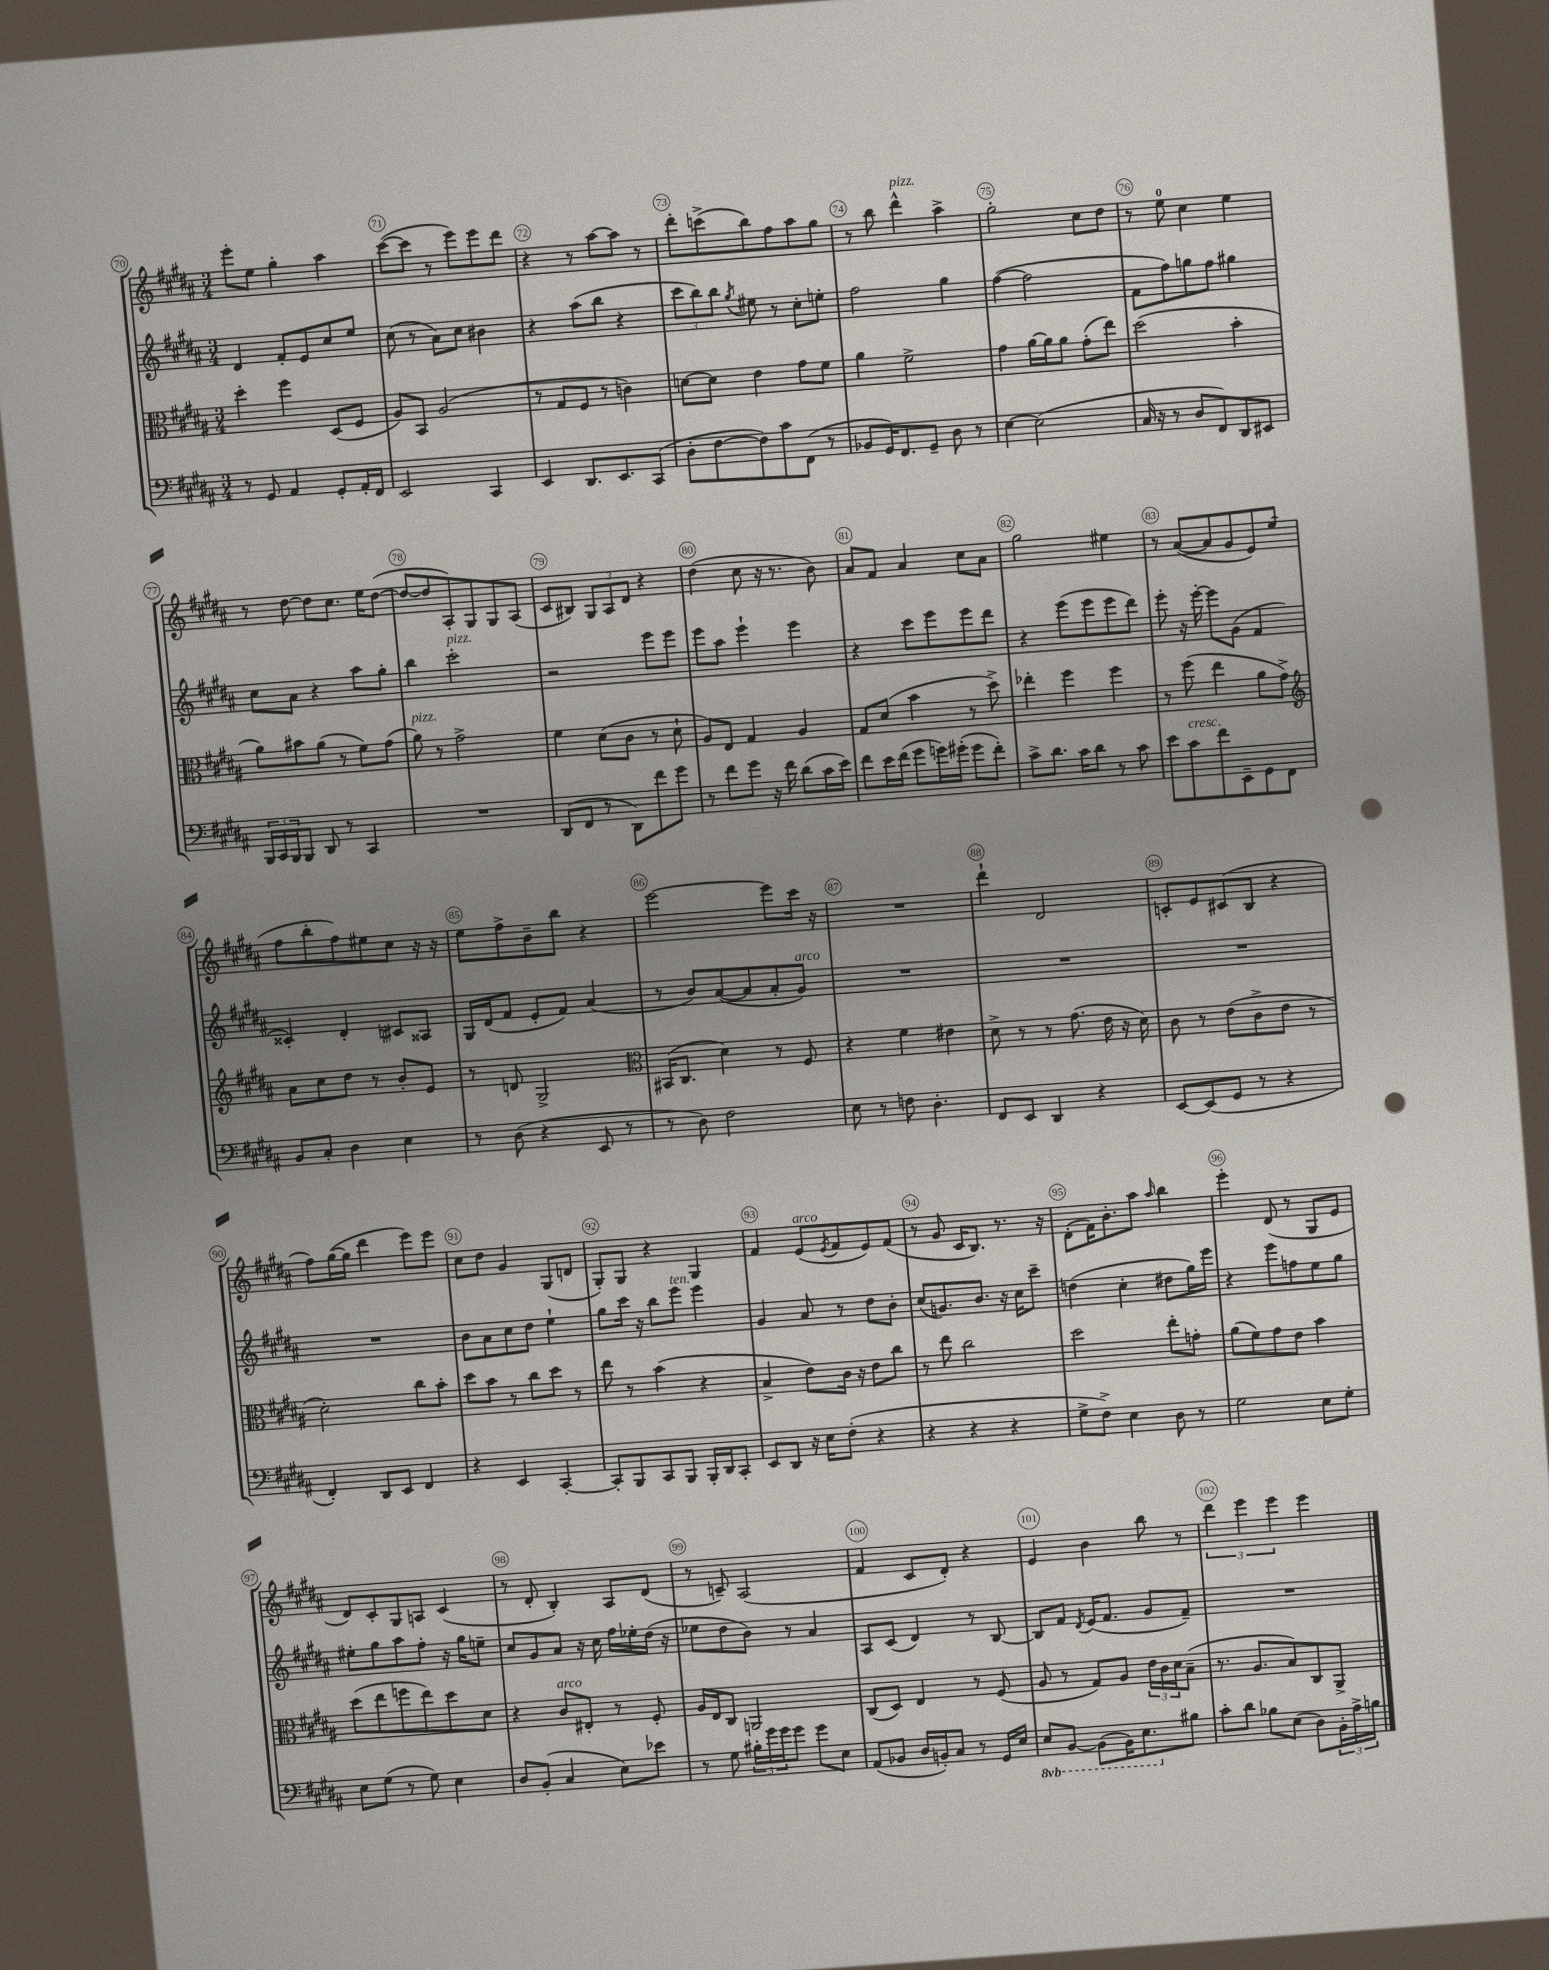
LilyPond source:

<<
\new StaffGroup <<
\new Staff = "s0" {
    \clef treble \key b \major \numericTimeSignature \time 3/4
    e'''8-. e''8 gis''4-. ais''4 |
    cis'''8~( cis'''8 r8 e'''8) e'''8 dis'''8 |
    r4 r8 ais''8~ ais''8 r8 |
    dis'''8-. c'''8->( b''8) fis''8 ais''8 gis''8 |
    r8 b''8 dis'''4-^^\markup { \italic "pizz." } ais''4-> |
    gis''2-. cis''8 dis''8 |
    r8 e''8-0 cis''4 e''4 |
    r8 dis''8~ dis''8 cis''8. e''16 dis''8~( |
    dis''8~ dis''8 ais8-.) gis8 gis8 ais8( |
    cis'8 bis8) \tuplet 3/2 { gis8 ais8 dis'8 } r4 |
    dis''4( cis''8 r16 r8. b'8) |
    ais'8 fis'8 ais'4 cis''8 ais'8 |
    gis''2 eis''4 |
    r8 ais'8~( ais'8 gis'8 e'8) e''8( |
    fis''8 b''8-. fis''8) eis''8 cis''8 r16 r16 |
    e''8 fis''8-> b'8-- b''8 r4 |
    e'''2~ e'''8 cis'''16 r16 |
    R2. |
    dis'''4-! dis'2 |
    c'8-. e'8 cis'8( b8 r4 |
    fis''8) gis''16~( gis''16 dis'''4 e'''8) e'''8 |
    cis''8 dis''8 gis'4 gis8( d'8 |
    gis8-.) gis8 r4 gis4 |
    fis'4 e'8^\markup { \italic "arco" }( \acciaccatura { e'8 } fis'8 e'8) fis'8( |
    r8 gis'8 cis'16 b8.) r8. r16 |
    dis'8-.( fis'16) b'8.-. ais''8 \grace { ais''16 } b''4 |
    e'''4-. dis'8( r8 gis8 e'8 |
    dis'8) cis'8-. gis8 a8 cis'4( |
    r8 dis'8-. b4-.) ais8 dis'8( |
    r8 c'8--) ais2( |
    fis'4 cis'8 dis'8-.) r4 |
    e'4 b'4 b''8 r8 |
    \tuplet 3/2 { dis'''4 e'''4 e'''4 } e'''4 \bar "|." |
}
\new Staff = "s1" {
    \clef treble \key b \major \numericTimeSignature \time 3/4
    dis'4 fis'8-. e'8 cis''8 e''8 |
    cis''8( r8 ais'8) cis''8 bis'4 |
    r4 ais''8( b''8 r4 |
    \tuplet 3/2 { cis'''8 b''8) b''8 } \acciaccatura { gis''8 } eis''8 r8 cis''8-. e''8-. |
    fis''2 gis''4 |
    fis''4~( fis''2 |
    fis'8 fis''8) g''8 fis''8 gis''4 |
    cis''8 ais'8 r4 ais''8 gis''8-. |
    b''4 cis'''2-.^\markup { \italic "pizz." } |
    r2 e'''8 e'''8 |
    e'''8 ais''8 e'''4-! e'''4 |
    r4 cis'''8 e'''8 e'''8 dis'''8 |
    r4 e'''8( e'''8 e'''8 dis'''8) |
    e'''8-. r16 e'''16~-. e'''8 gis'8( fis'4 |
    cisis'4-.) dis'4-. cis'8 aisis8 |
    gis16 dis'16( fis'8 e'8-. fis'8) ais'4( |
    r8 b'8) ais'8~( ais'8 ais'8-. gis'8^\markup { \italic "arco" }) |
    R2. |
    R2. |
    R2. |
    R2. |
    b'8 ais'8 cis''8 dis''8 e''4-! |
    gis''8 cis'''16 r16 b''8 e'''8^\markup { \italic "ten." } e'''4 |
    gis'4 ais'8 r8 dis''8 b'8-. |
    cis''8( g'8.) b'8. r16 cis''16 cis'''8-- |
    d''4( cis''4-. dis''8 gis''16) e'''16 |
    r4 e'''8 f''8 e''8 gis''8 |
    eis''8-. gis''8 ais''8 fis''8-. r16 gis''16 e''8-- |
    cis''8 gis'8 ais'8 r16 cis''16 fis''16 ees''16-. dis''16( r16 |
    ees''8 dis''8 b'8) r8 ais'4 |
    ais8 cis'8( dis'4) r8 b8~ |
    b8 fis'8 \acciaccatura { dis'8 } e'16( fis'8. gis'8 fis'8--) |
    R2. \bar "|." |
}
\new Staff = "s2" {
    \clef alto \key b \major \numericTimeSignature \time 3/4
    dis''4-. fis''4 dis8( fis8 |
    ais8) b,8 ais2( |
    r8 gis8 fis8 r8 c'4) |
    d'8~ d'8 e'4 gis'8 fis'8 |
    ais'4 fis'2-> |
    gis'4 ais'16~ ais'16 ais'8 gis'8-.( e''8) |
    dis''2( b'4-. |
    ais'8) bis'8 ais'8( r8 fis'8) gis'8( |
    ais'8^\markup { \italic "pizz." }) r8 gis'2-> |
    fis'4 dis'8( cis'8 r8 dis'8-! |
    ais8) e8 gis4 ais4 |
    gis8 dis'8( b'4 r8 dis''8->) |
    ees''4-. fis''4 fis''4 |
    r8 fis''8( e''4 ais'8 gis'8->) |
    \clef treble ais'8 cis''8 dis''8 r8 b'8-. e'8 |
    r8 d'8 gis2-> |
    \clef alto bis,16( cis8. dis'4) r8 fis8 |
    r4 fis'4 eis'4 |
    dis'8-> r8 r8 gis'8.( e'16 r16 dis'16) |
    cis'8 r8 e'8( cis'8-> e'8 r8 |
    dis'2-.) cis''8 b'8-. |
    dis''8 b'8 r8 cis''8 dis''8 r8 |
    e''8 r8 b'4( r4 |
    b4-> e'8) cis'16 r16 e'8 cis''8 |
    r8 e''8 cis''2 |
    dis''2 e''8-. g'8-. |
    ais'8( fis'8) gis'8 e'8 b'4 |
    dis''8( e''8 f''8 e''8) dis''8 dis'8 |
    r4 cis'8^\markup { \italic "arco" } eis8-. r8 fis8-. |
    ais16 e16 cis8 a,2 |
    cis8( dis8) e4 r8 fis8( |
    ais8 r8 gis8) ais8 \tuplet 3/2 { e'16 cis'16 dis'16 } b8--( |
    r8. ais8. b8) cis8 ais,8-> \bar "|." |
}
\new Staff = "s3" {
    \clef bass \key b \major \numericTimeSignature \time 3/4 \set Staff.ottavationMarkups = #ottavation-simple-ordinals
    r8 gis,8 ais,4 gis,8-. ais,16-. fis,16 |
    e,2 cis,4 |
    e,4 dis,8. e,8. cis,8( |
    dis8-. fis8~ fis8) cis'8 fis,8( r8 |
    bes,8 gis,16) fis,8. gis,8-- dis8 r8 |
    e4~ e2( |
    cis16 r16 r8 dis8 fis,8) dis,8 eis,8 |
    \tuplet 3/2 { b,,16 cis,16 b,,16 } b,,8 dis,8 r8 cis,4 |
    R2. |
    dis,8( fis,8 r8 dis,8) fis'8 gis'8 |
    r8 fis'8 gis'8 r16 fis'16 dis'8( cis'16 e'16) |
    fis'8 e'16 fis'16( gis'8 g'16) gis'16-.( gis'8 fis'8-.) |
    cis'8-> dis'8. cis'16 dis'8 r8 cis'8 |
    e'8 cis'8^\markup { \italic "cresc." } fis'8 e,8-- gis,8 fis,8 |
    b,8 cis8-. dis4 e4 |
    r8 dis8( r4 e,8 r8 |
    r8 dis8) fis2 |
    e8 r8 f8 dis4.-. |
    fis,8 e,8 dis,4 r4 |
    e,8~ e,8( gis,8 r8 r4 |
    fis,4-.) dis,8 e,8 fis,4 |
    r4 e,4 cis,4~-. |
    cis,8-. b,,8 cis,8 b,,8 b,,16-. dis,16 cis,8-. |
    e,8 dis,8 r16 e16 fis8-.( r4 |
    r4 r4 r4 |
    gis8-> fis8->) e4 dis8 r8 |
    gis2 e8 gis8-. |
    e8 gis8( r8 gis8) e4 |
    dis8 b,8-.( cis4 e8) ees'8 |
    r8 gis8 \tuplet 3/2 { bis16-. gis'16 gis'16 } gis'8 gis'8 e8 |
    ais,8( bes,8 dis16 b,16-.) cis8 r8 gis,16 e16 |
    \ottava #-1 e,8 b,,8~ b,,8( b,,16) e,8. \ottava #0 bis8 |
    cis'8-. dis'8 bes8 e8( dis8) \tuplet 3/2 { b,16-. ais16-> b16 } \bar "|." |
}
>>
>>
\layout { \context { \Score currentBarNumber = #70 \override BarNumber.break-visibility = ##(#f #t #t) barNumberVisibility = #all-bar-numbers-visible \override BarNumber.stencil = #(make-stencil-circler 0.1 0.3 ly:text-interface::print) } }
